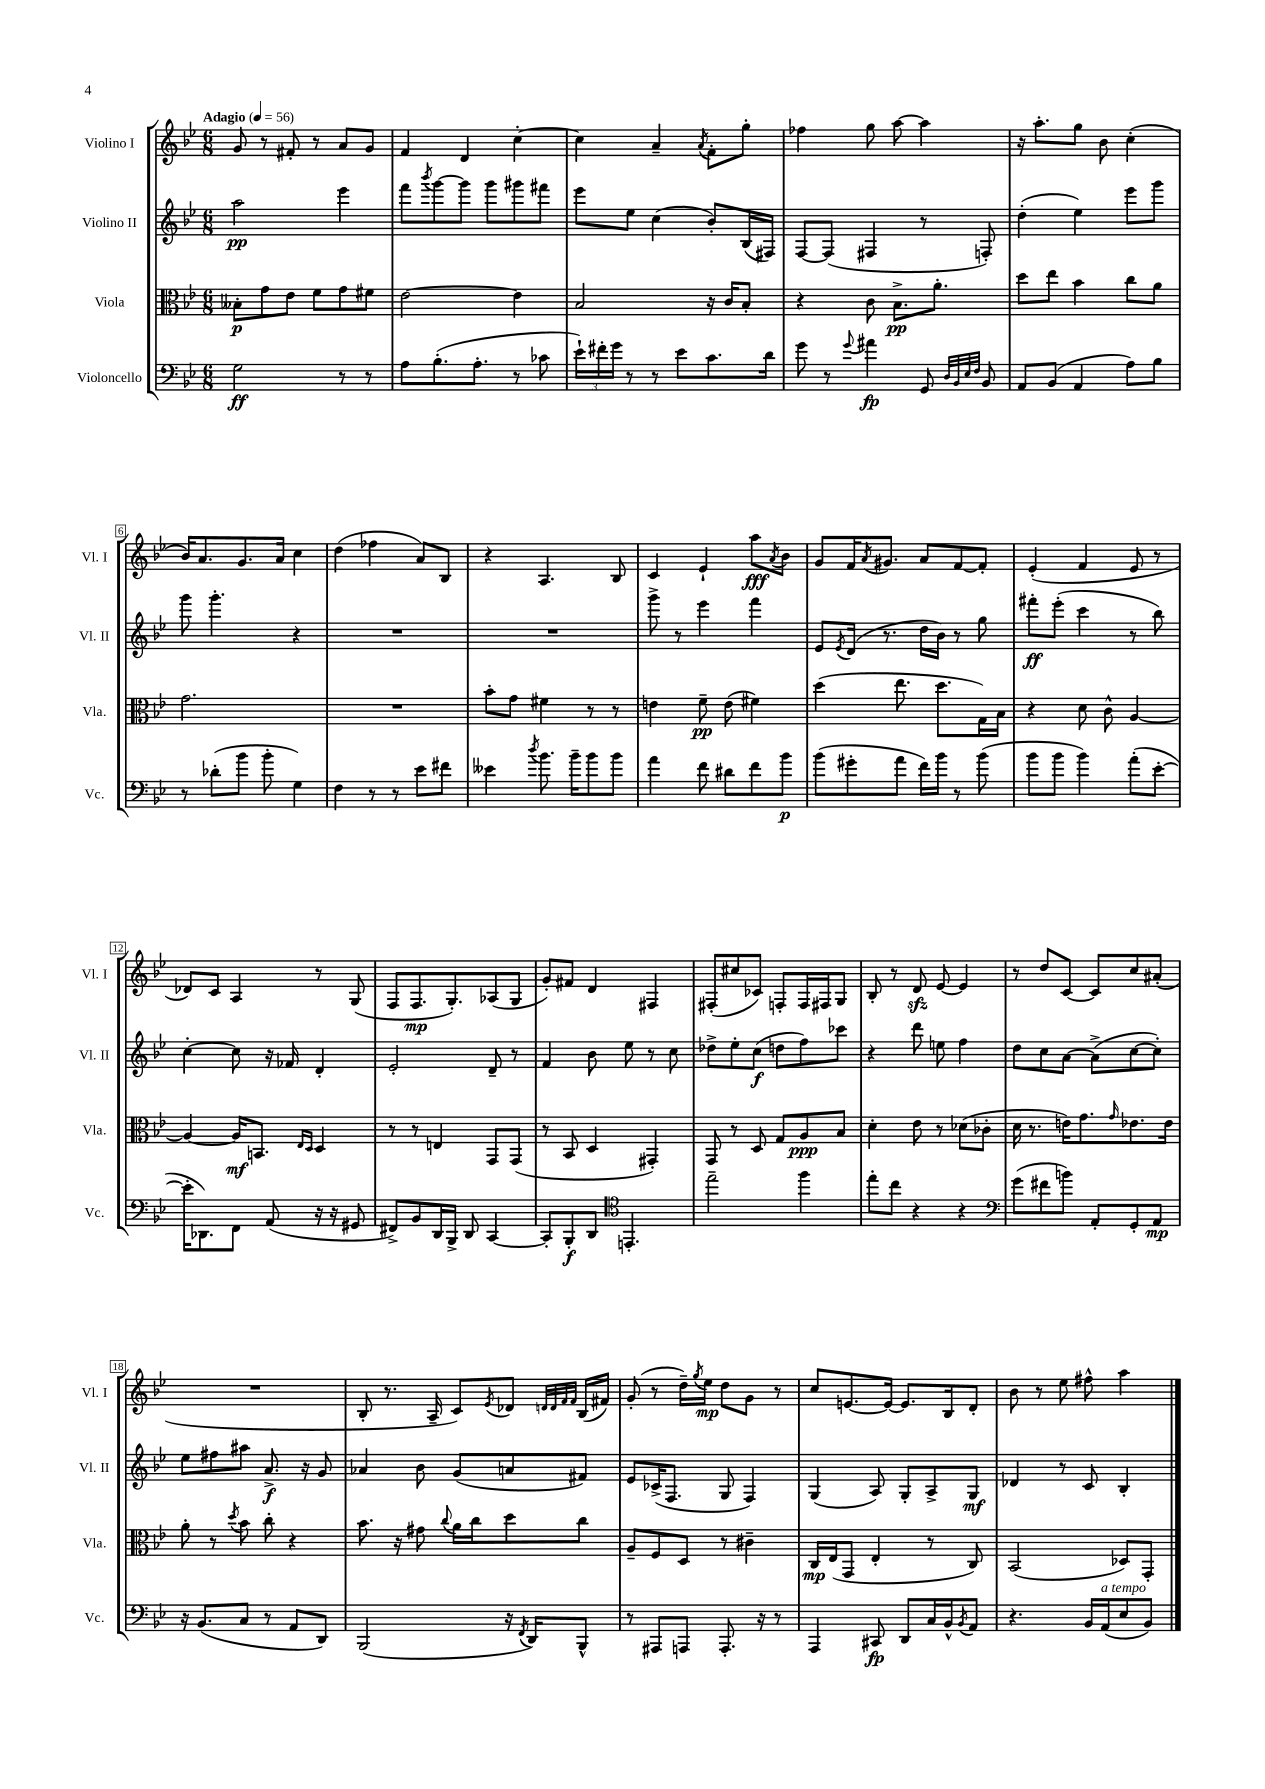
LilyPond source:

<<
\new StaffGroup <<
\new Staff = "s0" \with { instrumentName = "Violino I" shortInstrumentName = "Vl. I" } {
    \clef treble \key bes \major \numericTimeSignature \time 6/8 \tempo "Adagio" 4 = 56
    g'8 r8 fis'8-. r8 a'8 g'8 |
    f'4 d'4 c''4~-. |
    c''4 a'4-- \acciaccatura { a'8 } f'8-. g''8-. |
    fes''4 g''8 a''8~ a''4 |
    r16 a''8.-. g''8 bes'8 c''4-.( |
    bes'16) a'8. g'8. a'16 c''4 |
    d''4( fes''4 a'8) bes8 |
    r4 a4. bes8 |
    c'4 ees'4-! a''8\fff \acciaccatura { a'8 } bes'8 |
    g'8 f'16 \acciaccatura { a'8 } gis'8. a'8 f'8~ f'8-. |
    ees'4-.( f'4 ees'8 r8 |
    des'8) c'8 a4 r8 g8( |
    f8 f8.\mp g8.-.) aes8( g8 |
    g'8-.) fis'8 d'4 fis4 |
    fis8-.( cis''8 ces'8) f8-. f16 fis16 g8 |
    bes8-. r8 d'8\sfz ees'8~ ees'4 |
    r8 d''8 c'8~ c'8 c''8 ais'8-.( |
    R2. |
    bes8-. r8. a16-- c'8) \acciaccatura { ees'8 } des'8 \grace { d'32 d'32 f'32 f'32 } bes16( fis'16) |
    g'8-.( r8 d''16--) \acciaccatura { g''8 } ees''16\mp d''8 g'8 r8 |
    c''8 e'8.~ e'16~ e'8. bes16 d'8-. |
    bes'8 r8 ees''8 fis''8-^ a''4 \bar "|." |
}
\new Staff = "s1" \with { instrumentName = "Violino II" shortInstrumentName = "Vl. II" } {
    \clef treble \key bes \major \numericTimeSignature \time 6/8
    a''2\pp ees'''4 |
    f'''8 \acciaccatura { bes'''8 } g'''8~ g'''8 g'''8 gis'''8 fis'''8 |
    ees'''8 ees''8 c''4( bes'8-.) bes16( fis16) |
    f8~ f8( fis4 r8 f8-.) |
    d''4-.( ees''4) ees'''8 g'''8 |
    g'''8 g'''4.-. r4 |
    R2. |
    R2. |
    g'''8-> r8 ees'''4 f'''4 |
    ees'8 \acciaccatura { ees'8 } d'16( r8. d''16 bes'16) r8 g''8 |
    fis'''8-.\ff ees'''8-.( c'''4 r8 bes''8) |
    c''4~-. c''8 r16 fes'16 d'4-. |
    ees'2-. d'8-- r8 |
    f'4 bes'8 ees''8 r8 c''8 |
    des''8-> ees''8-. c''8\f( d''8 f''8) ces'''8 |
    r4 d'''8 e''8 f''4 |
    d''8 c''8 a'8~ a'8->( c''8~ c''8-.) |
    ees''8 fis''8 ais''8 a'8.->\f r16 g'8 |
    aes'4 bes'8 g'8( a'8 fis'8) |
    ees'8 ces'16->( f8. g8 f4) |
    g4( a8) g8-. a8-> g8\mf |
    des'4 r8 c'8 bes4-. \bar "|." |
}
\new Staff = "s2" \with { instrumentName = "Viola" shortInstrumentName = "Vla." } {
    \clef alto \key bes \major \numericTimeSignature \time 6/8
    beses8-.\p g'8 ees'8 f'8 g'8 fis'8 |
    ees'2~ ees'4 |
    bes2 r16 c'16 bes8-. |
    r4 c'8 bes8.->\pp a'8.-. |
    d''8 ees''8 bes'4 c''8 a'8 |
    g'2. |
    R2. |
    bes'8-. g'8 fis'4 r8 r8 |
    e'4 f'8--\pp e'8( fis'4) |
    d''4( ees''8. d''8. g16) bes16 |
    r4 d'8 c'8-^ a4~ |
    a4~ a16\mf b,8. \grace { ees16 d16 } d4 |
    r8 r8 e4 g,8 g,8( |
    r8 bes,8 d4 gis,4-.) |
    g,8 r8 d8 g8 a8\ppp bes8 |
    d'4-. ees'8 r8 des'8( ces'8-. |
    d'16 r8. e'16) g'8. \grace { g'16 } ees'8. ees'16 |
    a'8-. r8 \acciaccatura { d''8 } bes'8 c''8-. r4 |
    bes'8. r16 gis'8 \appoggiatura { c''8 } a'16 c''16 d''8 c''8 |
    a8-- f8 d8 r8 cis'4-- |
    c16\mp ees16( g,8 ees4-. r8 c8) |
    bes,2( des8) g,8-. \bar "|." |
}
\new Staff = "s3" \with { instrumentName = "Violoncello" shortInstrumentName = "Vc." } {
    \clef bass \key bes \major \numericTimeSignature \time 6/8
    g2\ff r8 r8 |
    a8 bes8.-.( a8.-. r8 ces'8 |
    \tuplet 3/2 { ees'16-!) fis'16-. g'16 } r8 r8 ees'8 c'8. d'16 |
    g'8 r8 \appoggiatura { g'8 } ais'4\fp g,8 \grace { d32 bes,32 ees32 f32 } bes,8 |
    a,8 bes,8( a,4 a8) bes8 |
    r8 des'8-.( bes'8 bes'8-. g4) |
    f4 r8 r8 ees'8 fis'8 |
    eeses'4 \acciaccatura { d''8 } bes'8. bes'16-- bes'8 bes'8 |
    a'4 f'8 dis'8 f'8 bes'8\p |
    bes'8( gis'8-. a'8 f'16) bes'16 r8 bes'8( |
    bes'8 bes'8 bes'4) a'8-.( ees'8~-. |
    ees'16-. des,8.) f,8 a,8( r16 r16 gis,8 |
    fis,8->) bes,8 d,16 bes,,16-> d,8 c,4~ |
    c,8-. bes,,8-.\f d,8 \clef tenor e,4.-. |
    ees''2-- f''4 |
    ees''8-. c''8 r4 r4 |
    \clef bass g'8( fis'8 b'8) a,8-. g,8-. a,8\mp |
    r16 bes,8.( c8 r8 a,8 d,8) |
    bes,,2( r16 \acciaccatura { f,8 } d,16) bes,,8-^ |
    r8 ais,,8 a,,8 a,,8.-. r16 r8 |
    a,,4 cis,8\fp d,8 c16 bes,16-^ \acciaccatura { bes,8 } a,8 |
    r4. bes,16 a,16^\markup { \italic "a tempo" }( ees8 bes,8) \bar "|." |
}
>>
>>
\layout { \context { \Score \override BarNumber.stencil = #(make-stencil-boxer 0.1 0.3 ly:text-interface::print) } }
